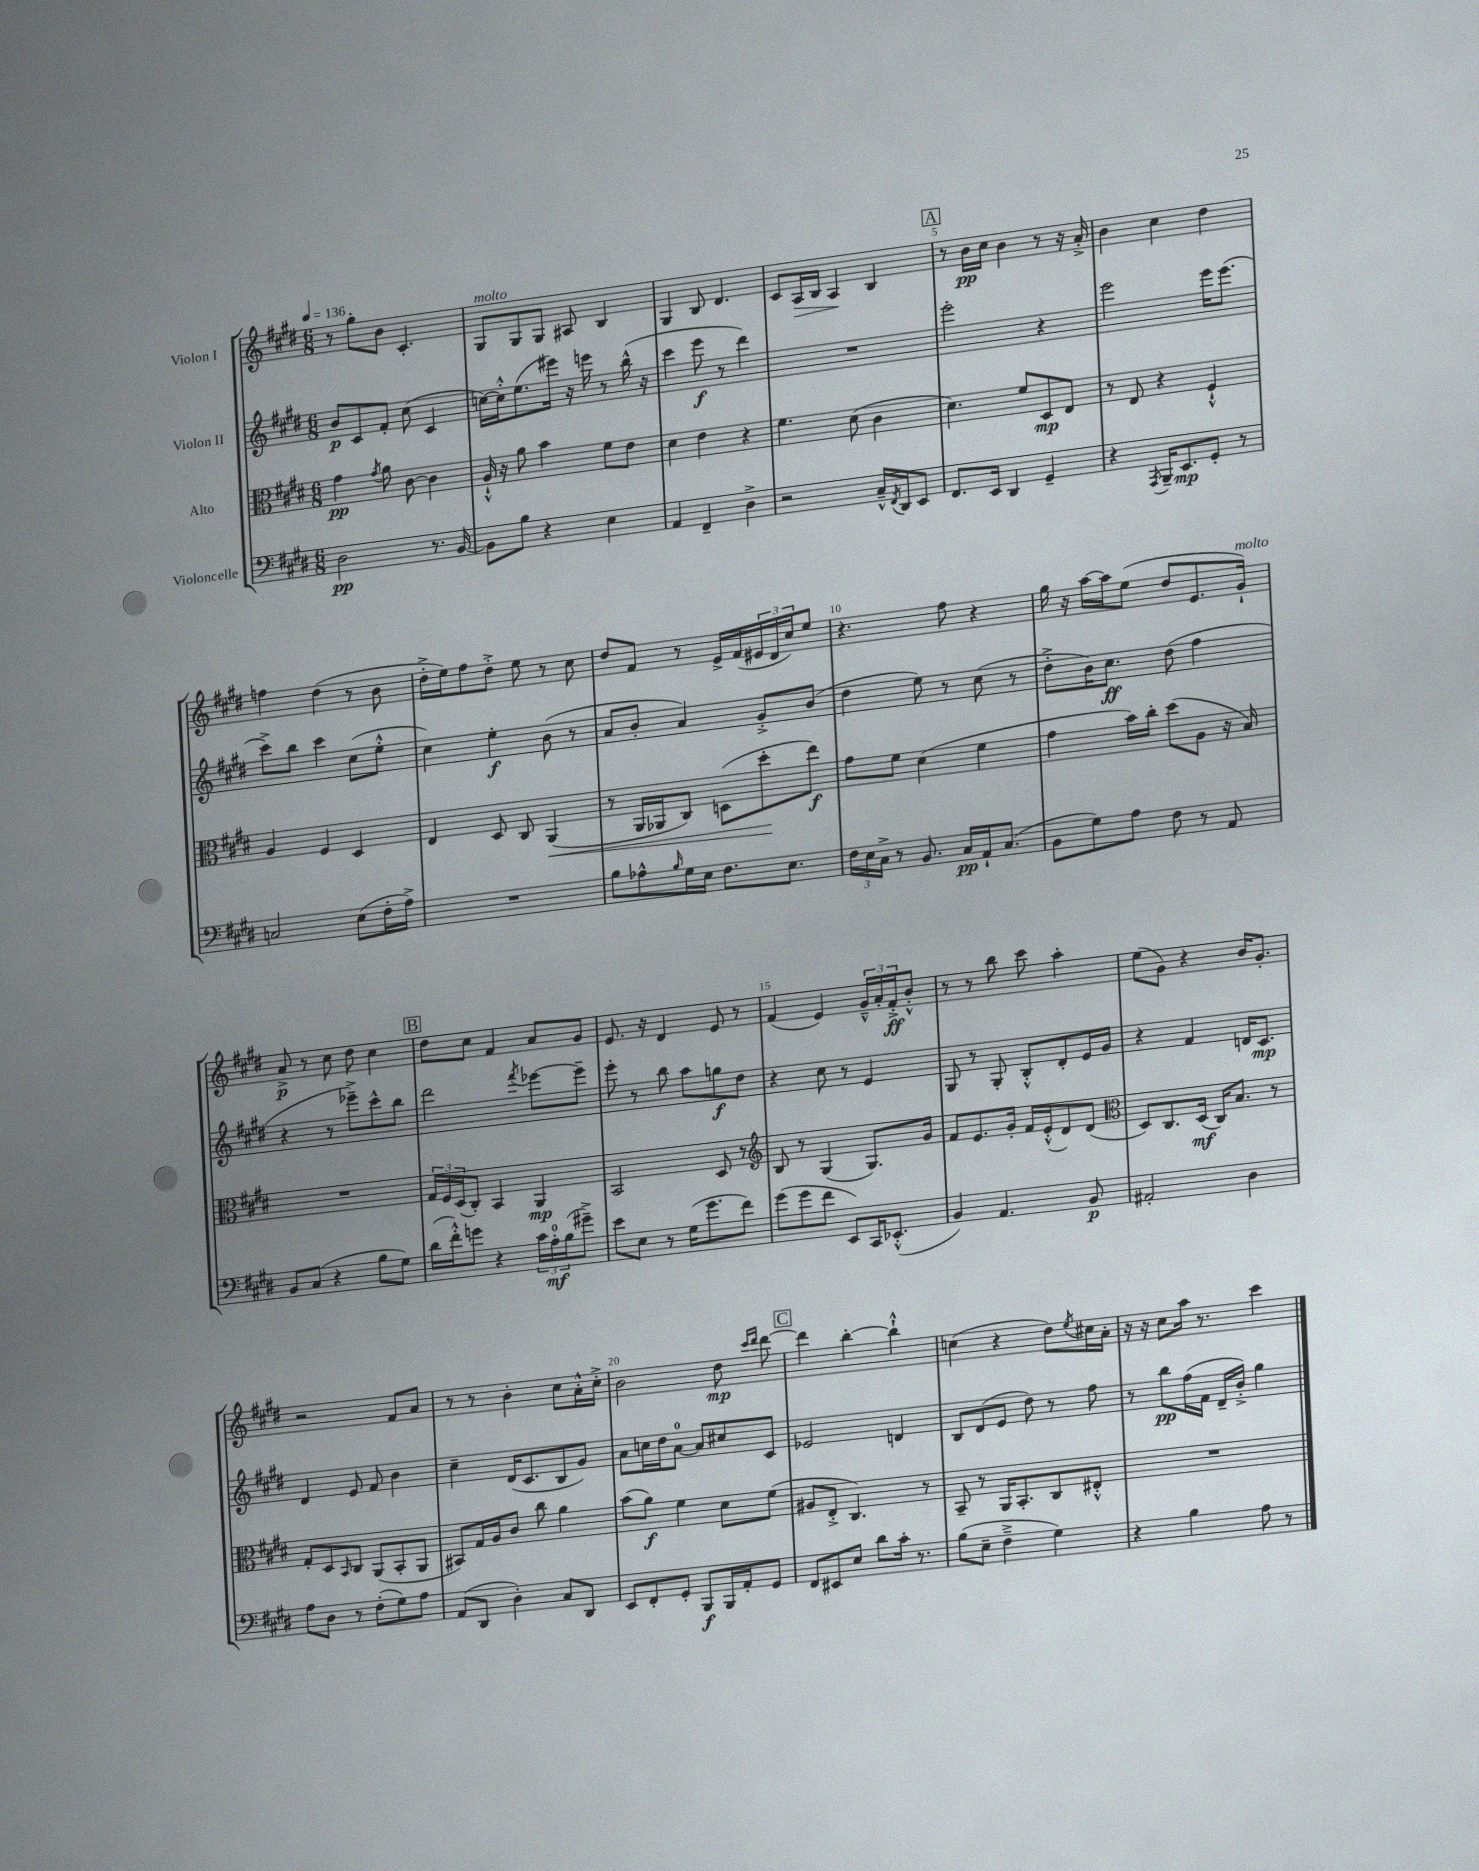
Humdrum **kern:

**kern	**kern	**kern	**kern
*staff4	*staff3	*staff2	*staff1
*clefF4	*clefC3	*clefG2	*clefG2
*k[f#c#g#d#]	*k[f#c#g#d#]	*k[f#c#g#d#]	*k[f#c#g#d#]
*M6/8	*M6/8	*M6/8	*M6/8
*MM136	*MM136	*MM136	*MM136
2D#\	4g#\	8b/L	8r
.	.	8c#/	8gg#'\L
.	8qg#/	.	.
.	8a\	8f#'/J	8b\J
.	[8c#\	(8cc#\	4.c#'/
8.r	4c#\]	4c#/	.
[16BB/	.	.	.
=	=	=	=
8BB\]L	16A`^^/	[16cc\LL)	8G#/L
.	16r	16cc'^^\]J	.
8B\J	8a\	(8.ee\	8G#/
4r	4b\	.	8G#/J
.	.	16eee#\Jk)	.
.	.	16r	8A#/
.	.	16eee\	.
4E\	8f#\L	8r	4B/
.	8e\J	(16bb^^\	.
.	.	16r	.
=	=	=	=
4AA/	4d#\	4ccc#\	4G#/
4FF#~/	4e\	8eee\	8B/
.	.	8r	4.d#/
4D#^\	4r	4ddd#\)	.
=	=	=	=
2r	4.f#\	2.r	8c#/L
.	.	.	16A/L
.	.	.	16B/JJ
.	.	.	4A/
.	(8d#\	.	.
16C#~^^/LL	4c#\	.	4B/
8qFF#/	.	.	.
16DD#/J	.	.	.
8EE/J	.	.	.
=	=	=	=
8.FF#/L	4.d#\)	2eee'\	8r
.	.	.	16b\LL
16EE/Jk	.	.	16cc#\JJ
4DD#/	.	.	4b\
.	8f#/L	.	.
4GG#~/	8D#/	4r	8r
.	8E/J	.	16r
.	.	.	16a'^/
=	=	=	=
4r	8r	2eee\	4b\
.	8E/	.	.
8qAAA/	.	.	.
16BBB~/LK	4r	.	4cc#\
8.EE/	.	.	.
8GG#'/J	4F#`^^/	16eee\LK	4dd#\
.	.	(8.eee\J	.
8r	.	.	.
=	=	=	=
2C/	4A/	8ccc#^\L)	4ff\
.	.	8bb\J	.
.	4F#/	4ccc#\	(4dd#\
(8E\L	4D#/	(8cc#\L	8r
16F#'\L	.	8ee'^^\J	8b\
16A^\JJ)	.	.	.
=	=	=	=
2.r	4E/	4cc#\)	16dd#'^\LL
.	.	.	16ee\J)
.	.	.	8ff#\
.	8D#/	4ee'\	8dd#'^\J
.	8C#/	.	8ee\
.	(4AA/	(8b\	8r
.	.	8r	8cc#\
=	=	=	=
8B\L	8r	8a/L	8dd#/L
8A-^^\	16AA/LL	8b'/J	8f#/J
.	16AA-/J	.	.
16qqB/	.	.	.
16G#\L	8C#/J)	4a/)	8r
16E\JJ	.	.	.
8.F#\L	(8D\L	.	16e^/LL
.	.	.	(16f#/
.	8dd#'\	8g#'^/L	24e#/
.	.	.	24d#/
8.E\J	.	.	.
.	.	.	24cc#/J)
.	8ee\J)	(8b/J	8ee/J
=	=	=	=
24F#\LL	8g#\L	4dd#\	4.r
24E\	.	.	.
24C#^\JJ	.	.	.
8r	8f#\J	.	.
8.BB/	(4d#\	8ee\)	.
.	.	8r	8ff#\
16C#/LL	.	.	.
16AA`/J	4f#\	(8cc#\	4r
(8.C#/J	.	.	.
.	.	8r	.
=	=	=	=
8BB\L	4g#\	8dd#'^\L	16gg#\
.	.	.	16r
8G#\)	.	16b\K)	[16aa\LL
.	.	8.cc#\J	16aa\]J
8A\J	16b\LL)	.	(8ee\J
.	16cc#'\JJ	.	.
8F#\	(8dd#\L	(8dd#\	8dd#/L
8r	8A\J	4ff#\	8.e/
8AA/	16r	.	.
.	16B/)	.	16g#`/Jk)
=	=	=	=
8BB/L	2.r	4r	8a^/
(8C#/J	.	.	8r
4r	.	8r	8cc#\
.	.	8eee-~^\L)	8dd#\
8B\L	.	8ccc#^^\	4cc#\
8G#\J)	.	8bb\J	.
=	=	=	=
(16d#\LL	24G#/LL	2ddd#\	8dd#\L
.	24F#/	.	.
16f#'^^\J)	.	.	.
.	(24D#/J	.	.
8g\J	8C#'/J)	.	8cc#\J
4r	4BB/	.	4f#/
.	.	8qfff#/	.
24c#\LL	4AA/	[8eee-\L	8a/L
24A'\	.	.	.
(24B\J	.	.	.
8g#~^\J)	.	8eee-~\]J	8g#/J
=	=	=	=
8e\L	2BB/	8eee'\	8.e/
8E\J	.	8r	.
.	.	.	16r
8r	.	8bb\	4d#/
(16G#\LK	.	8aa\L	.
8.g#\	.	.	.
.	8D#/	8gg\	8e/
8f#\J)	8r	8dd#\J	8r
=	=	=	=
*	*clefG2	*	*
(8g#\L	8B/	4r	(4f#/
8g#\	8r	.	.
8f#\J	(4G#/	8cc#\	4e/)
8EE/L)	.	8r	.
16CC#/K	8.G#/L)	4e/	24g#~^^/LL
.	.	.	24a'/
(8.EE-'^^/J	.	.	.
.	.	.	24f#'^/J
.	.	.	8b'^^/J
.	16g#/Jk	.	.
=	=	=	=
4BB/)	8f#/L	8G#/	8r
.	8.e/	8r	8r
4.AA/	.	8G#'/	8bb\
.	16g#'/Jk	.	.
.	16f#/LL	8B'^^/L	8ccc#\
.	(16e'^^/J	.	.
.	8d#/)	8d#'/	4aa'\
8BB/	(8d#/J	16e/L	.
.	.	16g#/JJ	.
=	=	=	=
*	*clefC3	*	*
2AA#'/	8D#/L)	4r	(8ee\L
.	8.C#/	.	8g#\J)
.	.	4f#/	4r
.	(16D#/Jk	.	.
.	16C#/LK)	.	.
.	8.B/J	.	.
4D#\	.	16d/LK	16b/LK
.	.	8.c#/J	8.g#'/J
.	8r	.	.
=	=	=	=
8A\L	8G#'/L	4d#/	2r
8D#\J	8D#/	.	.
.	16qqBB/	.	.
8r	8C#/J	8e/	.
(8F#'\L	(8AA/L	8f#/	.
8G#\)	8BB'/	4b\	8f#/L
8A\J	8AA/J	.	8a/J
=	=	=	=
(8AA/L	8BB#/L)	4cc#~\	8r
8DD#/J	16G#/L	.	8r
.	16A/J	.	.
4D#'\)	8c#/J	(16d#/LK	4b'\
.	.	8.c#/	.
.	8cc#\	.	.
8C#/L	4a\	8B/	8cc#\L
8DD#/J	.	8g#/J)	16a'^^\L
.	.	.	16cc#'^\JJ
=	=	=	=
8EE/L	(8b\L	8a\L	2b\
8FF#'/	8a\J)	16cc\L	.
.	.	16dd#\J	.
8GG#'/J	4f#\	[8a\J	.
8BBB/L	.	8a/]L	.
16BBB/L	8d#\L	8cc#/	8dd#\
16AA'/J	.	.	.
.	.	.	16qqccc#/LL
.	.	.	16qqddd#/JJ
8GG#/J	(8f#\J	8c#/J	[8ddd#\
=	=	=	=
8FF#/L	8A#/L	2e-/	4ddd#\]
8EE#/	8E'^/J	.	.
8E/J	4.C#/)	.	[4bb'\
8d#\L	.	.	.
16c#'\Jk	.	4d/	4bb`^^\]
8.r	.	.	.
.	8r	.	.
=	=	=	=
(8B\L	8BB~/	8B/L	(4cc\
8E~\J	8r	(8d#/	.
4F#~^\	16AA/LK	8e/J	4r
.	8.BB'/	.	.
.	.	8dd#\)	.
4G#\)	8C#/	8r	8dd#\L)
.	.	.	8qee/
.	8E#'^^/J	8ff#\	16cc#\L
.	.	.	16a'\JJ
=	=	=	=
4r	2.r	8r	16r
.	.	.	16r
.	.	8bb\L	8cc#\L
4B\	.	(16ff#\L	16aa\Jk
.	.	16f#\JJ	8.r
.	.	16d#~/LL	.
.	.	16b'^/JJ)	.
8A\	.	4gg#\	4ccc#\
8r	.	.	.
==	==	==	==
*-	*-	*-	*-
